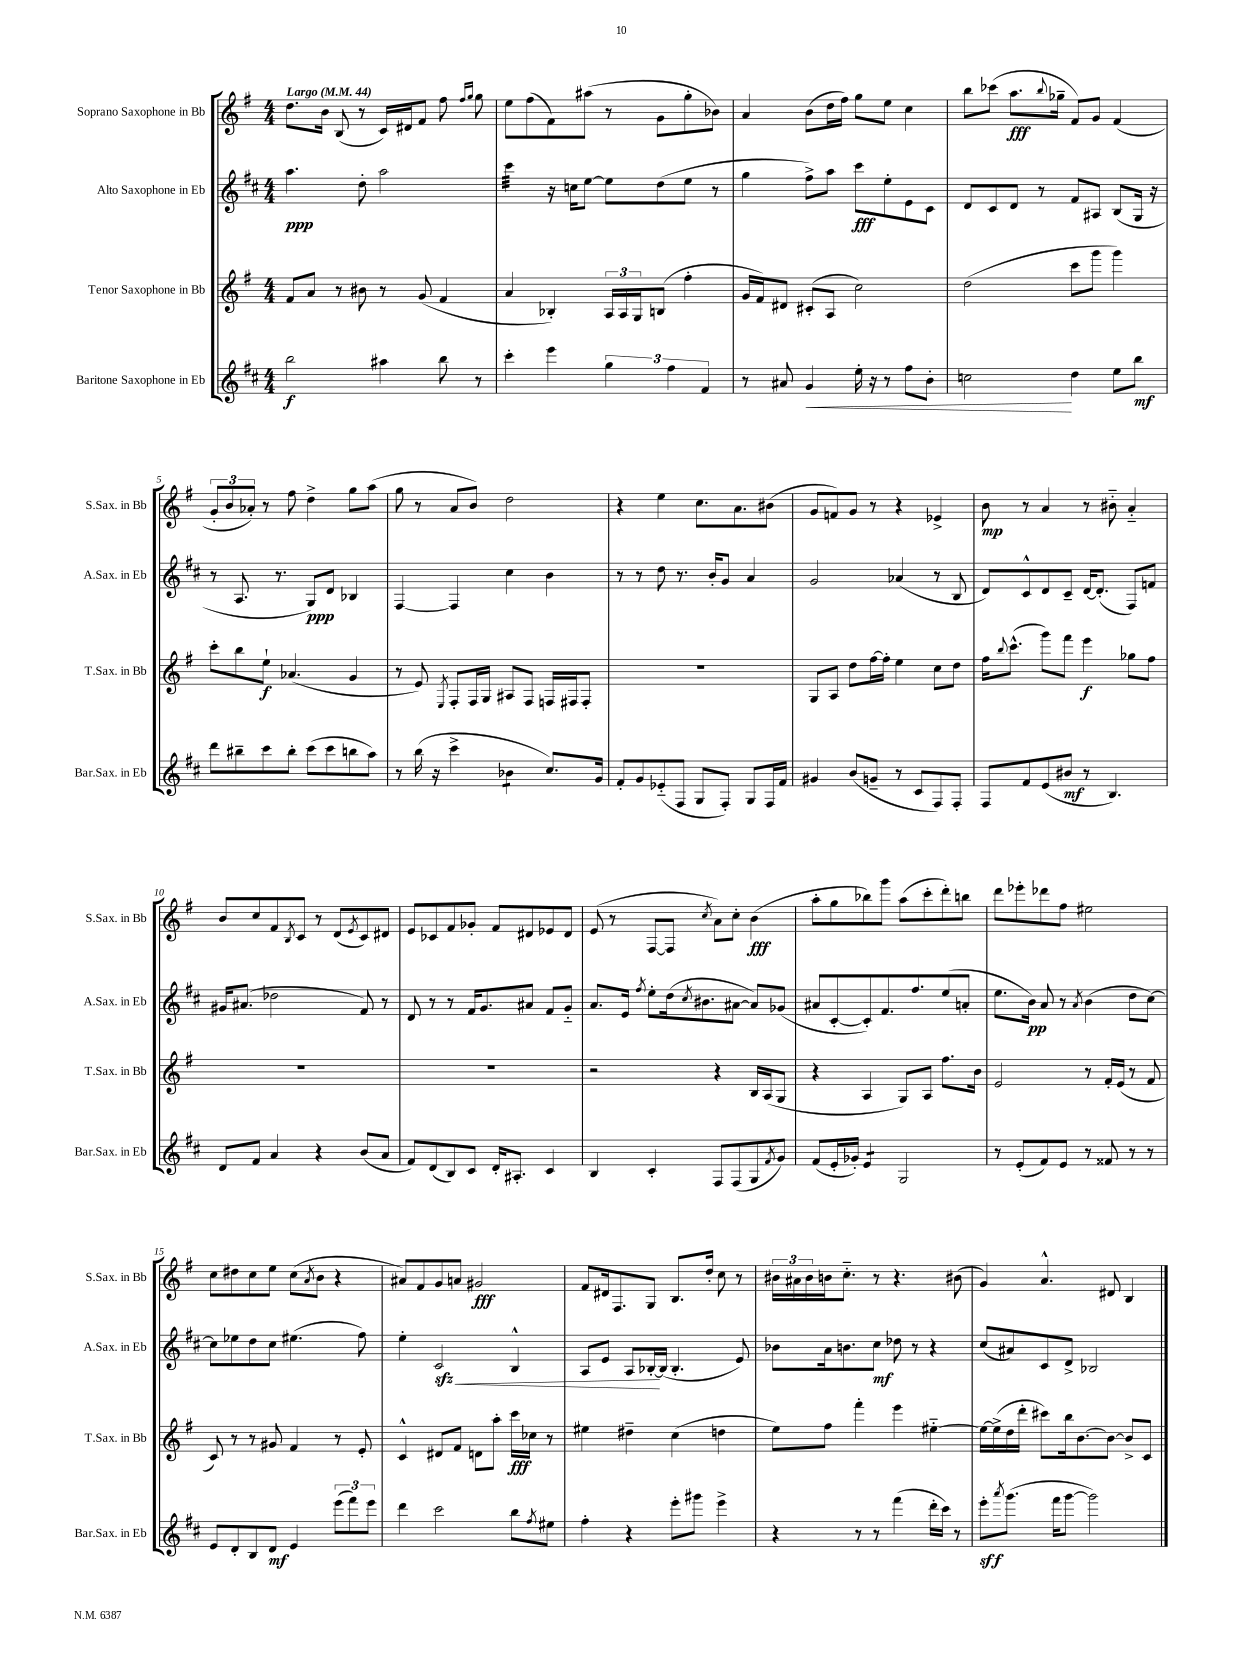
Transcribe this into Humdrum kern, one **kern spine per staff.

**kern	**kern	**kern	**kern
*staff4	*staff3	*staff2	*staff1
*clefG2	*clefG2	*clefG2	*clefG2
*k[f#c#]	*k[f#]	*k[f#c#]	*k[f#]
*M4/4	*M4/4	*M4/4	*M4/4
*MM44	*MM44	*MM44	*MM44
2bb	8f#	4.aa	8.dd
.	8a	.	.
.	.	.	16b
.	8r	.	(8B
.	8b#	8dd'	8r
4aa#	8r	2aa	16c)
.	.	.	16d#
.	(8g	.	8f#
8bb	4f#	.	8ff#
.	.	.	16qqff#
.	.	.	16qqgg
8r	.	.	8gg
=	=	=	=
4ccc#'	4a	4ccc#	8ee
.	.	.	(8ff#
4eee	4B-')	16r	8f#)
.	.	16cc	.
.	.	[8ee	(8aa#
6gg	24A	8ee]	8r
.	24A	.	.
.	24G	.	.
.	(8B	(8dd	8g
6ff#	.	.	.
.	4ff#'	8ee	8gg'
6f#	.	.	.
.	.	8r	8b-)
=	=	=	=
8r	16g	4gg	4a
.	16f#)	.	.
8a#	8d#	.	.
4g	(8c#'	8ff#^)	(8b
.	8A	8aa	16dd
.	.	.	16ff#)
16ee'	2cc)	8ccc#	8gg
16r	.	.	.
8r	.	8ee'	8ee
8ff#	.	8e	4cc
8b'	.	8c#	.
=	=	=	=
2cc	(2dd	8d	8bb
.	.	8c#	(8ccc-
.	.	8d	8.aa
.	.	8r	.
.	.	.	8qqbb
.	.	.	16gg-~
4dd	8ccc	8f#	8f#)
.	8ggg	8A#	8g
8ee	4ggg)	(8B	(4f#
8bb	.	16G	.
.	.	16r	.
=	=	=	=
8ddd	8ccc'	8r	12g'
.	.	.	12b
8bb#~	8bb	8.A	.
.	.	.	12a-')
8ccc#	8ee`	.	8r
.	.	8.r	.
8bb#'	(4.a-	.	8ff#
(8ccc#	.	8G)	4dd^
8ccc#	.	8d	.
8bb	4g	4B-	8gg
8aa)	.	.	(8aa
=	=	=	=
8r	8r	[4F#	8gg
(16bb	8e)	.	8r
16r	.	.	.
.	8qE	.	.
4ccc#^	8F#'	4F#]	8a
.	16F#	.	8b)
.	16G	.	.
4b-	8A#	4cc#	2dd
.	8F#	.	.
8.cc#)	16F	4b	.
.	16F#	.	.
.	8F#'	.	.
16g	.	.	.
=	=	=	=
8f#'	1r	8r	4r
8g	.	8r	.
(8e-'~	.	8dd	4ee
8F#	.	8.r	.
8G	.	.	8.cc
.	.	16b'	.
8F#')	.	8g	.
.	.	.	8.a
8G	.	4a	.
16F#	.	.	(8b#
16f#	.	.	.
=	=	=	=
4g#	8G	2g	8g
.	8A	.	8f)
(8b	8dd	.	8g
8g~	[16ff#	.	8r
.	16ff#']	.	.
8r	4ee	(4a-	4r
8c#	.	.	.
8F#)	8cc	8r	4e-^
8F#'	8dd	8B	.
=	=	=	=
8F#	16ff#	8d)	8b
.	8qqbb	.	.
.	(8.ccc^^	.	.
8f#	.	8c#^^	8r
(8e	8ggg)	8d	4a
8b#	8fff#	8c#~	.
8r	4eee	[16d	8r
.	.	(8.d']	.
4.B)	.	.	8b#'~
.	8gg-	8F#)	4a'~
.	8ff#	8f	.
=	=	=	=
8d	1r	16g#	8b
.	.	(8.a#	.
8f#	.	.	8cc
4a	.	2dd-	8f#
.	.	.	8qB
.	.	.	8c
4r	.	.	8r
.	.	.	(8d
.	.	.	8qe
(8b	.	8f#)	8c)
8a	.	8r	8d#
=	=	=	=
8f#)	1r	8d	8e
(8d	.	8r	8c-
8B)	.	8r	8f#
8c#	.	16f#	8g-'
.	.	8.g	.
16d'	.	.	8f#
8.A#'	.	.	.
.	.	8a#	8d#
4c#	.	8f#	8e-
.	.	8g'~	8d#
=	=	=	=
4B	2r	8.a	(8e
.	.	.	8r
.	.	16e	.
.	.	8qff#	.
4c#'	.	8ee'	[8F#
.	.	(16dd	8F#]
.	.	8qcc#	.
.	.	8.b#	.
.	.	.	8qcc
8F#	4r	.	8a)
(8F#	.	[8a#	8cc'
8G	16B	8a#])	(4b
.	(16A	.	.
8qf#	.	.	.
8g)	8G	(8g-	.
=	=	=	=
(8f#	4r	8a#	8aa'
16e'	.	[8c#'	8gg
16g-')	.	.	.
4e	4A	8c#'])	8bb-)
.	.	8.f#	8ggg
2G	8G)	.	(8aa
.	.	8.ff#	.
.	8A	.	8ccc'
.	8.ff#	(8ee	8ddd')
.	.	8a'	8bb
.	16b	.	.
=	=	=	=
8r	2e	8.ee	8ddd
(8e'	.	.	8eee-'
.	.	16b)	.
8f#)	.	8a	8ddd-
8e	.	8r	8ff#
.	.	8qa	.
8r	8r	(4b	2ee#
8f##	16f#'	.	.
.	(16e	.	.
8r	8r	8dd	.
8r	8f#	[8cc#)	.
=	=	=	=
8e	8c)	8cc#]	8cc
8d'	8r	8ee-	8dd#
8B	8r	8dd	8cc
8d	8g#	8cc#	8ee
4e	4f#	(4.ee#	(8cc
.	.	.	8qa
.	.	.	8b
(12eee	8r	.	4r
12fff#)	.	.	.
.	8e'	8ff#)	.
12eee	.	.	.
=	=	=	=
4ddd	4c^^	4ee'	8a#)
.	.	.	8f#
2ccc#	8d#	2c#	8g
.	8f#	.	8a
.	8d	.	2g#
.	8aa'	.	.
8bb	16ccc	4B^^	.
.	16cc-	.	.
8qff#	.	.	.
8ee#	8r	.	.
=	=	=	=
4ff#'	4ee#	8A	8f#
.	.	8e	16d#
.	.	.	8.F#
4r	4dd#~	8A	.
.	.	[16B-'	8G
.	.	(16B-]	.
8eee'	(4cc	4.B-'	8.B
8ggg#	.	.	.
.	.	.	16dd'
4eee^	4dd	.	8cc
.	.	8e)	8r
=	=	=	=
4r	8ee)	8b-	24b#
.	.	.	24a#
.	.	.	24b#
.	8ff#	16a	16b
.	.	8.b	8.cc'~
8r	4fff#'	.	.
8r	.	8cc#	8r
(4fff#	4eee	8dd-	4.r
.	.	8r	.
16ddd'	[4ee#'~	4r	.
16ccc#)	.	.	.
8r	.	.	(8b#
=	=	=	=
8eee'	16ee#_	(8cc#	4g)
.	(16ee#^]	.	.
8qaaa	.	.	.
(8.ggg	16dd	8a#)	.
.	16ddd'	.	.
.	8ccc#)	8c#	4.a^^
16fff#	.	.	.
[8ggg	16bb	8d^	.
.	[8.b	.	.
2ggg])	.	2B-	.
.	8b_	.	8d#
.	8b^]	.	4B
.	8c	.	.
==	==	==	==
*-	*-	*-	*-
